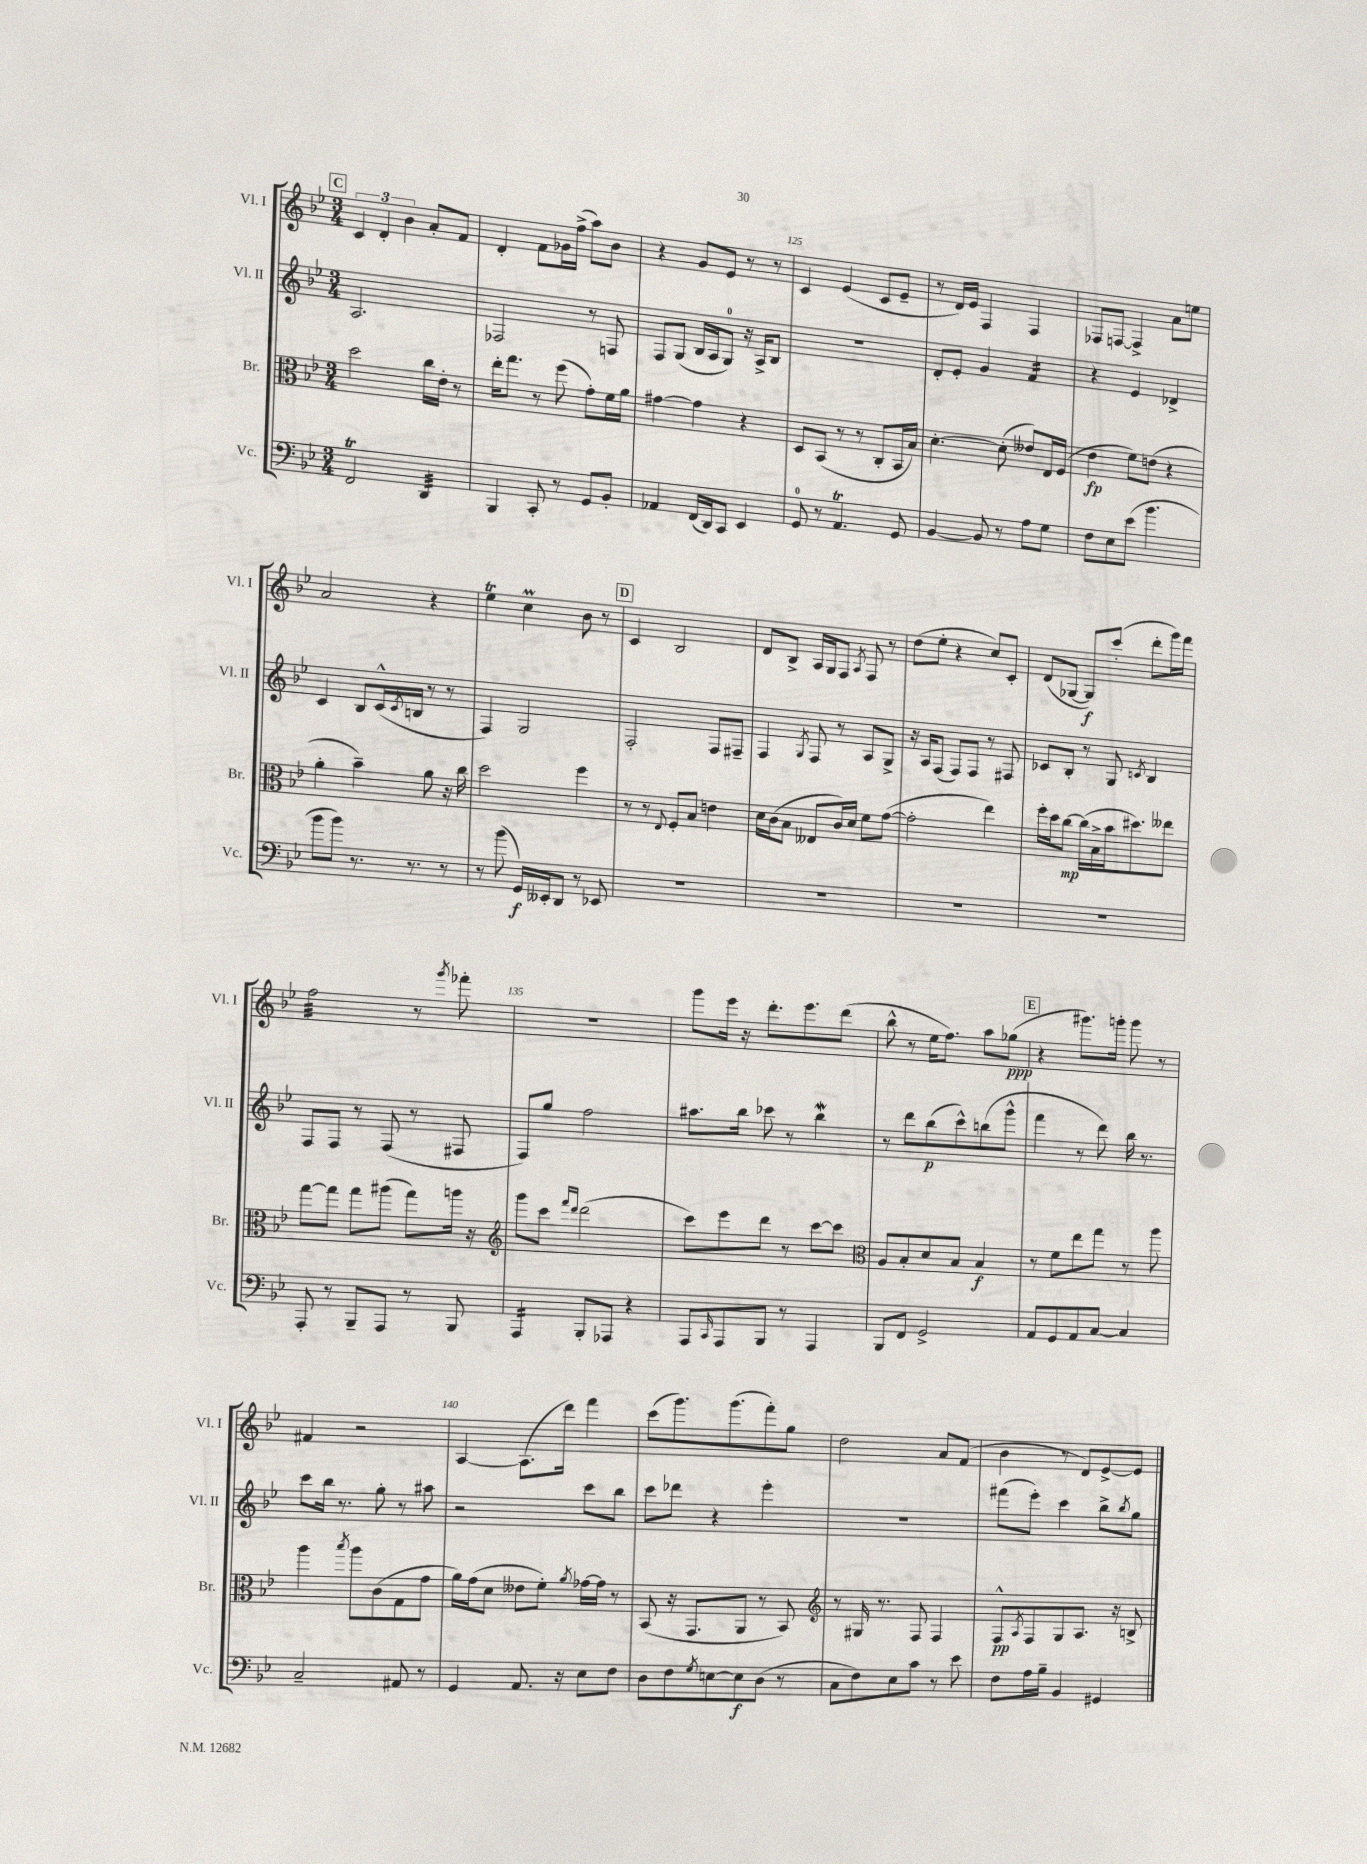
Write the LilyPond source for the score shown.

<<
\new StaffGroup <<
\new Staff = "s0" \with { instrumentName = "Vl. I" shortInstrumentName = "Vl. I" } {
    \clef treble \key bes \major \numericTimeSignature \time 3/4
    \mark \markup { \box "C" } \tuplet 3/2 { c'4 d'4-. bes'4 } a'8-. f'8 |
    d'4-. f'8 ges'16 f''16->( a''8) bes'8 |
    r4 g'8 ees'8 r8 r8 |
    c'4 ees'4( c'8 ees'8-- |
    r8 d'16) ees'16 f4 f4 |
    fes8 f8~ f4-> a'8 e''8 |
    a'2 r4 |
    ees''4\trill c''4\prall bes'8 r8 |
    \mark \markup { \box "D" } c'4 bes2 |
    d'8 bes8-> a16 g16 f8 \acciaccatura { a8 } f8 r8 |
    d''8( ees''8-. r4 c''8) c'8-. |
    d'8( ges8~ ges8\f) c'''8-.( d'''8-. g'''16) f'''16 |
    f''2:32 r8 \acciaccatura { g'''8 } fes'''8-. |
    R2. |
    g'''8 ees'''16 r16 d'''8.-. ees'''8. d'''8( |
    bes''8-^ r8 ees''16 f''8.) a''8 ges''8\ppp( |
    \mark \markup { \box "E" } r4 gis'''8.) g'''16-. g'''8 r8 |
    fis'4 r2 |
    a4~ a8.( d'''16) f'''4 |
    c'''8( g'''8.) g'''8.( f'''8-.) g''8 |
    d''2 a'8 f'8( |
    bes'4 r8 d'8) ees'8~-> ees'8 \bar "|." |
}
\new Staff = "s1" \with { instrumentName = "Vl. II" shortInstrumentName = "Vl. II" } {
    \clef treble \key bes \major \numericTimeSignature \time 3/4
    \mark \markup { \box "C" } a2. |
    fes2 r8 f8 |
    f8 g8( bes16 a16 g8-0) r16 a16-> bes8 |
    R2. |
    d'8-. ees'8-. g'4 f'4:16 |
    r4 ees'4 des'4-> |
    c'4 bes8 c'16-^( \acciaccatura { c'8 } b16 r8 r8 |
    f4) g2 |
    \mark \markup { \box "D" } f2-. f8 fis8-- |
    f4 \acciaccatura { g8 } f8 r8 a8 g8-> |
    r16 a16 f8( f8) f8 r8 fis8 |
    ces'8 bes8-. r8 g8 \acciaccatura { c'8 } bes4 |
    f8 f8 r8 f8( r8 fis8 |
    f8) g''8 f''2 |
    ais''8. bes''16 ces'''8 r8 bes''4\mordent |
    r8 d'''8 bes''8\p( c'''8-^) b''8( g'''8-^ |
    \mark \markup { \box "E" } f'''4 r8 d'''8) bes''16 r8. |
    c'''8 bes''16 r8. g''8-. r8 ais''8 |
    r2 c'''8 bes''8 |
    c'''8 des'''8 r4 ees'''4-. |
    R2. |
    fis'''8( ees'''8-.) c'''4 bes''8-> \acciaccatura { bes''8 } g''8 \bar "|." |
}
\new Staff = "s2" \with { instrumentName = "Br." shortInstrumentName = "Br." } {
    \clef alto \key bes \major \numericTimeSignature \time 3/4
    \mark \markup { \box "C" } d''2 c''16 ees'16-. r8 |
    ees''16-. g''8. r8 f''8( g'8-.) f'16 a'16 |
    gis'4~ gis'4 r4 |
    d8 bes,8( r8 r8 c8-. bes,16 bes16) |
    d'4.~-. d'8-.( eeses'8) ees16 f16( |
    ees'4\fp f'8) e'8( r4 |
    a'4-. bes'4--) a'8 r16 c''16 |
    d''2 f''4 |
    \mark \markup { \box "D" } r8 r8 \appoggiatura { ees8 } f8-. bes8 e'4 |
    d'16 c'16( bes8 eeses8 c'16) d'16 f'8 g'8~( |
    g'2-. ees''4) |
    f''16-. d''16 c''8~\mp c''16( bes16-> bes'16 dis''8.) eeses''8 |
    g''8~ g''8 g''8 ais''8( g''8) a''16 r16 |
    \clef treble g'''8 c'''8 \grace { f'''16 d'''16 } d'''2( |
    c'''8) ees'''8 d'''8 r8 c'''8~ c'''8 |
    \clef alto a8 bes8-. d'8 bes8 bes4\f |
    \mark \markup { \box "E" } r8 f'8 ees''8 g''8 r8 a''8 |
    a''4 \acciaccatura { bes''8 } a''8 c'8( g8 g'8 |
    a'16) g'16( d'8 eeses'8 f'8-.) \acciaccatura { a'8 } ges'16~ ges'16 r8 |
    bes,8( r16 g,8. a,8 r8 bes,8) |
    \clef treble r8 gis16 r8. f8 f4 |
    f8-^\pp \acciaccatura { a8 } f8 g8 a8. r16 b8-> \bar "|." |
}
\new Staff = "s3" \with { instrumentName = "Vc." shortInstrumentName = "Vc." } {
    \clef bass \key bes \major \numericTimeSignature \time 3/4
    \mark \markup { \box "C" } f,2\trill d,4:32 |
    bes,,4 c,8-. r8 g,8 bes,8-. |
    aes,4 f,16( d,16) c,8 ees,4 |
    g,8-0 r8 a,4.\trill g,8 |
    bes,4~ bes,8 r8 a8 g8 |
    f8 ees8 ees'8( bes'4. |
    bes'8 bes'8) r8. r8. r8 |
    r8 bes'8( g,16\f) eeses,16-. d,8 r8 ees,8 |
    \mark \markup { \box "D" } R2. |
    R2. |
    R2. |
    R2. |
    a,,8-. r8 bes,,8-- a,,8 r8 bes,,8 |
    a,,4:16 bes,,8-. aes,,8 r4 |
    a,,8 \grace { c,16 } a,,8 bes,,8 r8 a,,4 |
    bes,,8 f,8 g,2-> |
    \mark \markup { \box "E" } a,8 g,8 a,8 c8~ c4 |
    c2-- ais,8 r8 |
    g,4 a,8. r16 ees8 f8 |
    d8 f8 \acciaccatura { g8 } e8~ e8\f d8( r8 |
    c8 f8) ees8 c'8 r8 ees'8 |
    f8 a16 bes16-- bes,4 gis,4 \bar "|." |
}
>>
>>
\layout { \context { \Score currentBarNumber = #122 \override BarNumber.break-visibility = ##(#f #t #t) barNumberVisibility = #(every-nth-bar-number-visible 5) } }
